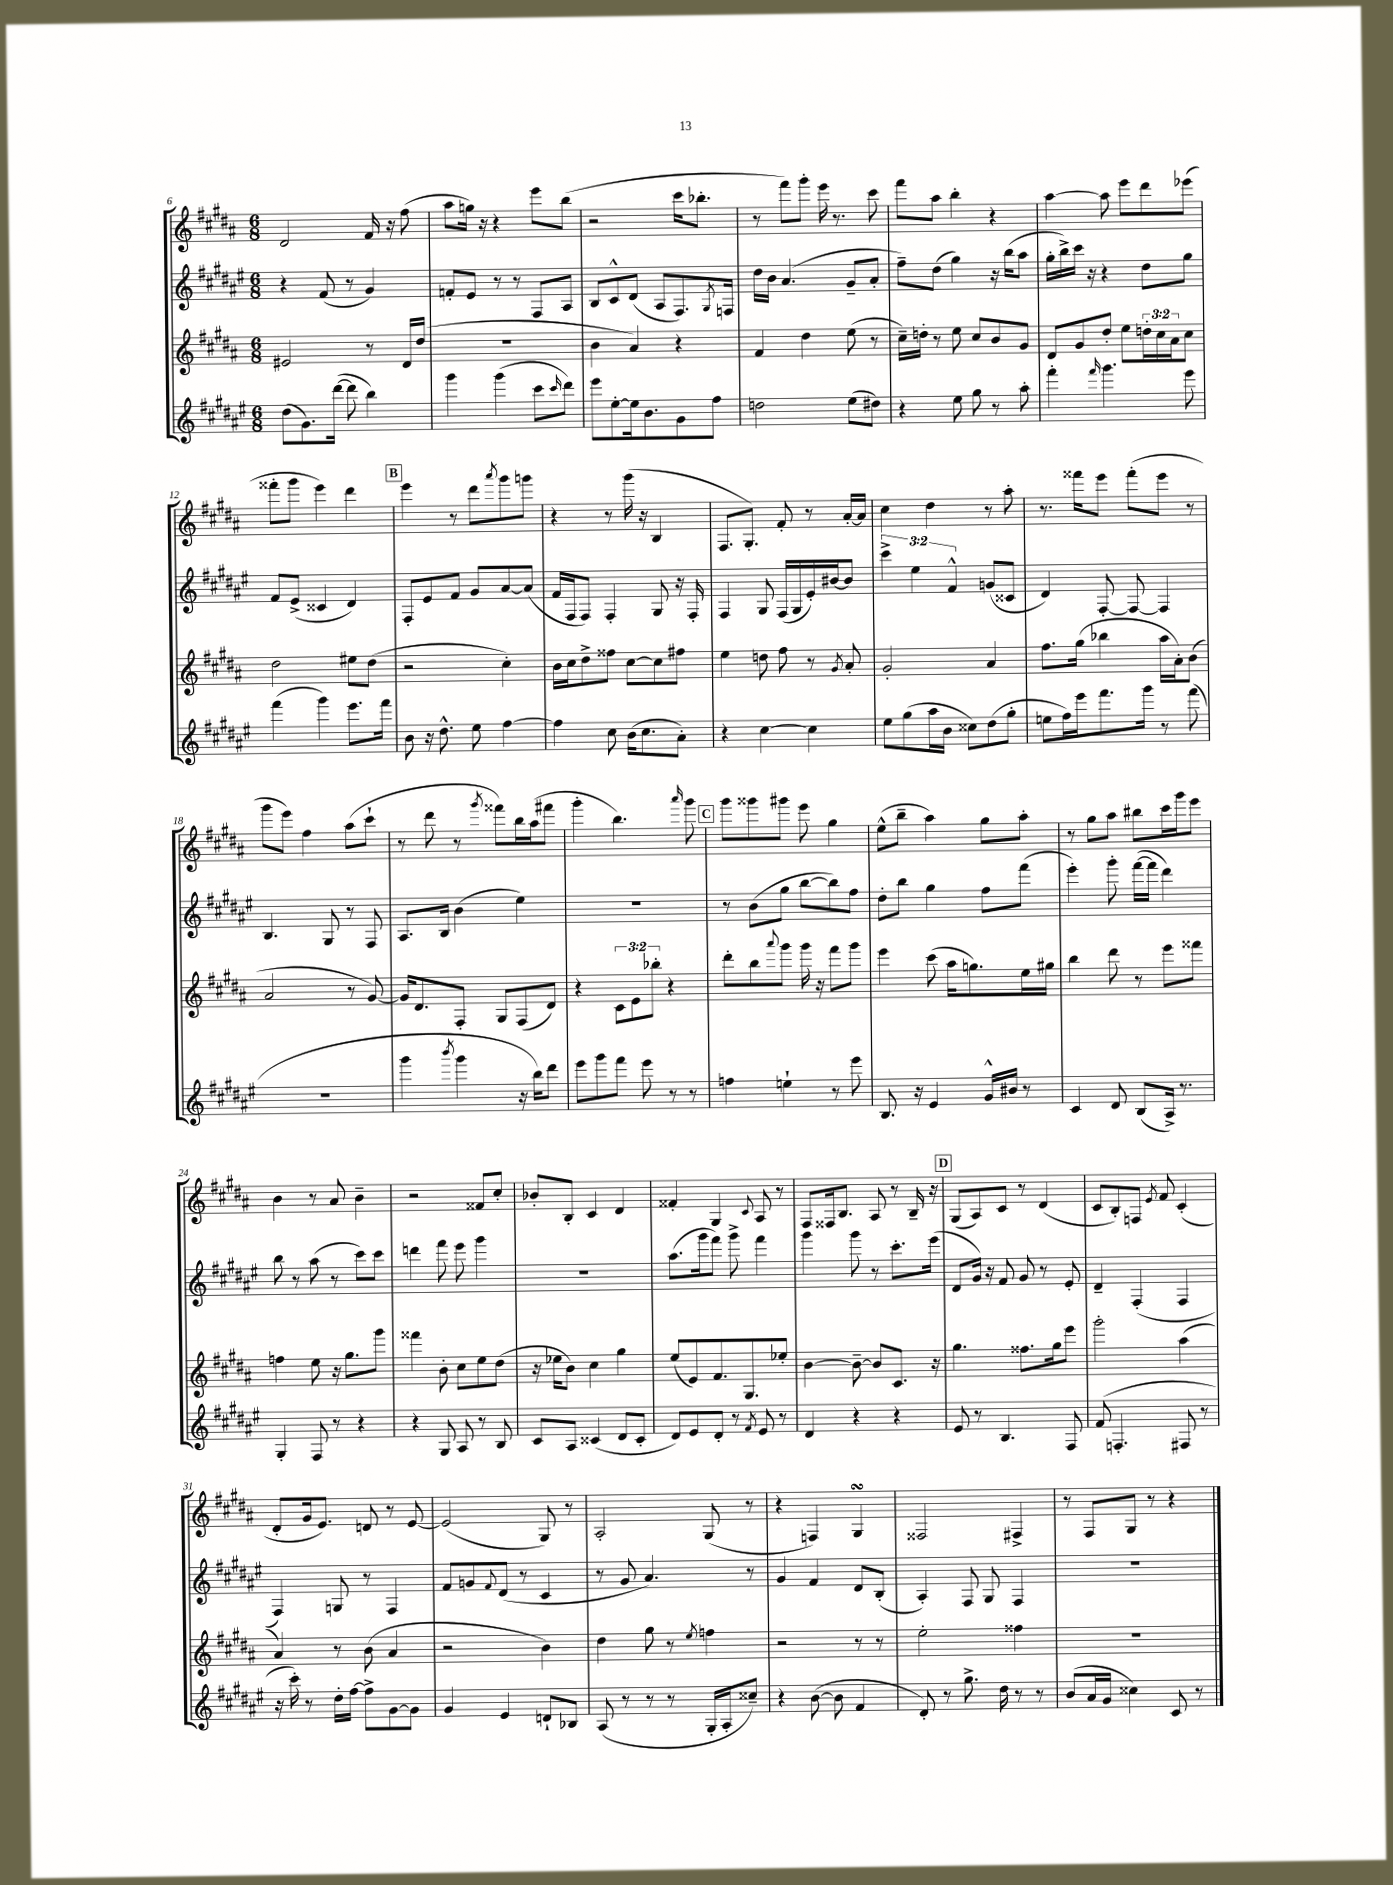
<<
\new StaffGroup <<
\new Staff = "s0" {
    \clef treble \key b \major \numericTimeSignature \time 6/8
    dis'2 fis'16 r16 fis''8( |
    ais''8 g''16) r16 r4 e'''8 b''8( |
    r2 cis'''16 bes''8.-. |
    r8 fis'''8) gis'''8-. e'''16 r8. cis'''8 |
    fis'''8 ais''8 b''4-. r4 |
    ais''4~ ais''8 e'''8 dis'''8 ees'''8( |
    fisis'''8-. gis'''8 e'''4) dis'''4 |
    \mark \markup { \box "B" } e'''4 r8 dis'''8 \acciaccatura { ais'''8 } gis'''8 g'''8 |
    r4 r8 gis'''16( r16 b4 |
    fis8. gis8.-.) fis'8-. r8 ais'16~-. ais'16 |
    cis''4 dis''4 r8 ais''8-. |
    r8. fisis'''16 e'''8 fisis'''8-.( e'''8 r8 |
    gis'''8 e'''8) fis''4 ais''8( cis'''8-! |
    r8 dis'''8 r8 \acciaccatura { gis'''8 } fisis'''8) b''16 ais''16( fis'''8 |
    gis'''4-. b''4.) \grace { ais'''16 } gis'''8 |
    \mark \markup { \box "C" } gis'''8 gisis'''8 gis'''8 e'''8 gis''4 |
    e''8-^( b''8-- ais''4) gis''8 ais''8-. |
    r8 gis''8 ais''8 bis''8 cis'''16 gis'''16 e'''8 |
    b'4 r8 ais'8 b'4-- |
    r2 fisis'8 cis''8-. |
    bes'8-. b8-. cis'4 dis'4 |
    fisis'4-. gis4 \appoggiatura { cis'8 } ais8 r8 |
    fis8 fisis16 b8. ais8 r8 b16-- r16 |
    \mark \markup { \box "D" } gis8( ais8) cis'8 r8 dis'4( |
    cis'8 b8-.) f8 \acciaccatura { e'8 } fis'8 cis'4-.( |
    dis'8-. gis'16 e'8.) d'8 r8 e'8~ |
    e'2( gis8) r8 |
    ais2-. gis8( r8 |
    r4 f4) gis4\turn |
    fisis2 fis4-> |
    r8 fis8 gis8 r8 r4 \bar "|." |
}
\new Staff = "s1" {
    \clef treble \key fis \major \numericTimeSignature \time 6/8 \override Staff.TupletNumber.text = #tuplet-number::calc-fraction-text
    r4 fis'8( r8 gis'4) |
    f'8-. eis'8 r8 r8 fis8 ais8 |
    b8 cis'8-^ dis'8( ais8 fis8.) \acciaccatura { gis8 } f16 |
    dis''16 b'16 ais'4.( gis'8-- ais'8-. |
    fis''8--) dis''8( gis''4) r16 b''16( ais''8 |
    gis''16-. b''16->) cis'''16 r16 r4 dis''8 gis''8 |
    fis'8 eis'8->( cisis'4 dis'4) |
    \mark \markup { \box "B" } fis8-. eis'8 fis'8 gis'8 ais'8~ ais'8( |
    fis'16 fis16 fis8) fis4-. gis8 r16 fis16-. |
    fis4 gis8 fis16( gis16 eis'16-.) bis'16~ bis'8 |
    \tuplet 3/2 { cis'''4-> eis''4 fis'4-^ } g'8( cisis'8 |
    dis'4) fis8~-. fis8~ fis4 |
    b4. gis8 r8 fis8 |
    ais8. b16 b'4( eis''4) |
    R2. |
    \mark \markup { \box "C" } r8 b'8( gis''8 b''8~ b''8) fis''8 |
    dis''8-. b''8 gis''4 fis''8 fis'''8( |
    eis'''4-.) gis'''8-. fis'''16~( fis'''16 dis'''4) |
    b''8 r8 ais''8( r8 cis'''8) cis'''8 |
    d'''4 fis'''8 eis'''8 gis'''4 |
    R2. |
    ais''8.( gis'''16 fis'''8) gis'''8-> fis'''4 |
    gis'''4 gis'''8 r8 cis'''8.-. eis'''16( |
    \mark \markup { \box "D" } dis'8 gis'16) r16 fis'8 gis'8 r8 eis'8-. |
    dis'4-- fis4-.( fis4 |
    fis4) g8 r8 fis4 |
    fis'8 g'8 \appoggiatura { fis'8 } dis'8( r8 cis'4 |
    r8 gis'8 ais'4.) r8 |
    gis'4 fis'4 dis'8 b8-.( |
    ais4-.) fis8 gis8 fis4 |
    R2. \bar "|." |
}
\new Staff = "s2" {
    \clef treble \key b \major \numericTimeSignature \time 6/8 \override Staff.TupletNumber.text = #tuplet-number::calc-fraction-text
    eis'2 r8 dis'16 dis''16( |
    R2. |
    b'4 ais'4) r4 |
    fis'4 dis''4 e''8( r8 |
    cis''16--) d''16-. r8 e''8 cis''8 b'8 gis'8 |
    dis'8 gis'8 dis''8-. e''8 \tuplet 3/2 { d''16-. cis''16 ais'16 } cis''8 |
    dis''2 eis''8 dis''8( |
    \mark \markup { \box "B" } r2 cis''4-.) |
    b'16 cis''16 dis''8-> fisis''8 cis''8~ cis''8 fis''8 |
    e''4 d''8 fis''8 r8 \acciaccatura { gis'8 } ais'8-. |
    gis'2-. ais'4 |
    fis''8. gis''16( bes''4 ais''16 ais'16-.) b'8( |
    ais'2 r8 gis'8~) |
    gis'16 dis'8. fis8-. gis8 fis8( dis'8) |
    r4 \tuplet 3/2 { cis'8 e'8 bes''8-. } r4 |
    \mark \markup { \box "C" } dis'''8-. b''8 \appoggiatura { ais'''8 } gis'''8 gis'''16 r16 fis'''8 gis'''8 |
    e'''4 cis'''8( ais''16 g''8.) e''16 gis''16 |
    b''4 dis'''8 r8 e'''8 fisis'''8 |
    f''4 e''8 r16 gis''8. gis'''8 |
    fisis'''4 b'8-. cis''8 e''8 dis''8( |
    r16 ees''16 b'8) cis''4 gis''4 |
    e''8( e'8) fis'8. gis8. ees''8-. |
    b'4~ b'8~-- b'8 cis'8. r16 |
    \mark \markup { \box "D" } gis''4. fisis''8. gis''16 e'''8 |
    gis'''2-. ais''4( |
    ais'4) r8 b'8( ais'4 |
    r2 b'4) |
    dis''4 gis''8 r8 \acciaccatura { e''8 } f''4 |
    r2 r8 r8 |
    e''2-. fisis''4 |
    R2. \bar "|." |
}
\new Staff = "s3" {
    \clef treble \key fis \major \numericTimeSignature \time 6/8
    dis''8( gis'8.) dis'''16~( dis'''8 b''4) |
    gis'''4 gis'''4( cis'''8 \grace { cis'''16 } dis'''8) |
    eis'''8 eis''8~-. eis''16 b'8. gis'8 fis''8 |
    d''2 eis''8( dis''8) |
    r4 eis''8 gis''8 r8 ais''8-. |
    fis'''4-. \grace { fis'''16 } gis'''4. eis'''8 |
    fis'''4( gis'''4) eis'''8. fis'''16 |
    \mark \markup { \box "B" } b'8 r16 dis''8.-^ eis''8 fis''4~ |
    fis''4 cis''8 b'16( cis''8. ais'8-.) |
    r4 cis''4~ cis''4 |
    eis''8 gis''8( ais''16 b'16 cisis''8) dis''8( gis''8-. |
    e''8 fis''16) eis'''16 fis'''8. gis'''16 r8 fis'''8( |
    R2. |
    gis'''4 \acciaccatura { b'''8 } gis'''4 r16 b''16) dis'''8 |
    eis'''8 gis'''8 fis'''8 eis'''8 r8 r8 |
    \mark \markup { \box "C" } f''4 e''4-! r8 eis'''8 |
    b8. r16 eis'4 gis'16-^ bis'16 r8 |
    cis'4 dis'8 b8( ais16->) r8. |
    gis4-. fis8 r8 r4 |
    r4 gis8 ais8 r8 b8 |
    cis'8 ais8 cisis'4( dis'8 cisis'8-. |
    dis'8) eis'8 dis'8-. r8 \acciaccatura { fis'8 } eis'8 r8 |
    dis'4 r4 r4 |
    \mark \markup { \box "D" } eis'8 r8 b4. fis8 |
    fis'8( f4.-. fis8 r8 |
    r16 cis'''16-.) r8 dis''16-. fis''16~ fis''8-> gis'8~ gis'8 |
    gis'4 eis'4 d'8-! bes8 |
    ais8( r8 r8 r8 gis16-. ais16-. cisis''8--) |
    r4 b'8~( b'8 fis'4 |
    dis'8-.) r8 gis''8.-> dis''16 r8 r8 |
    b'8( ais'16 gis'16 cisis''4) cis'8 r8 \bar "|." |
}
>>
>>
\layout { \context { \Score currentBarNumber = #6 } }
